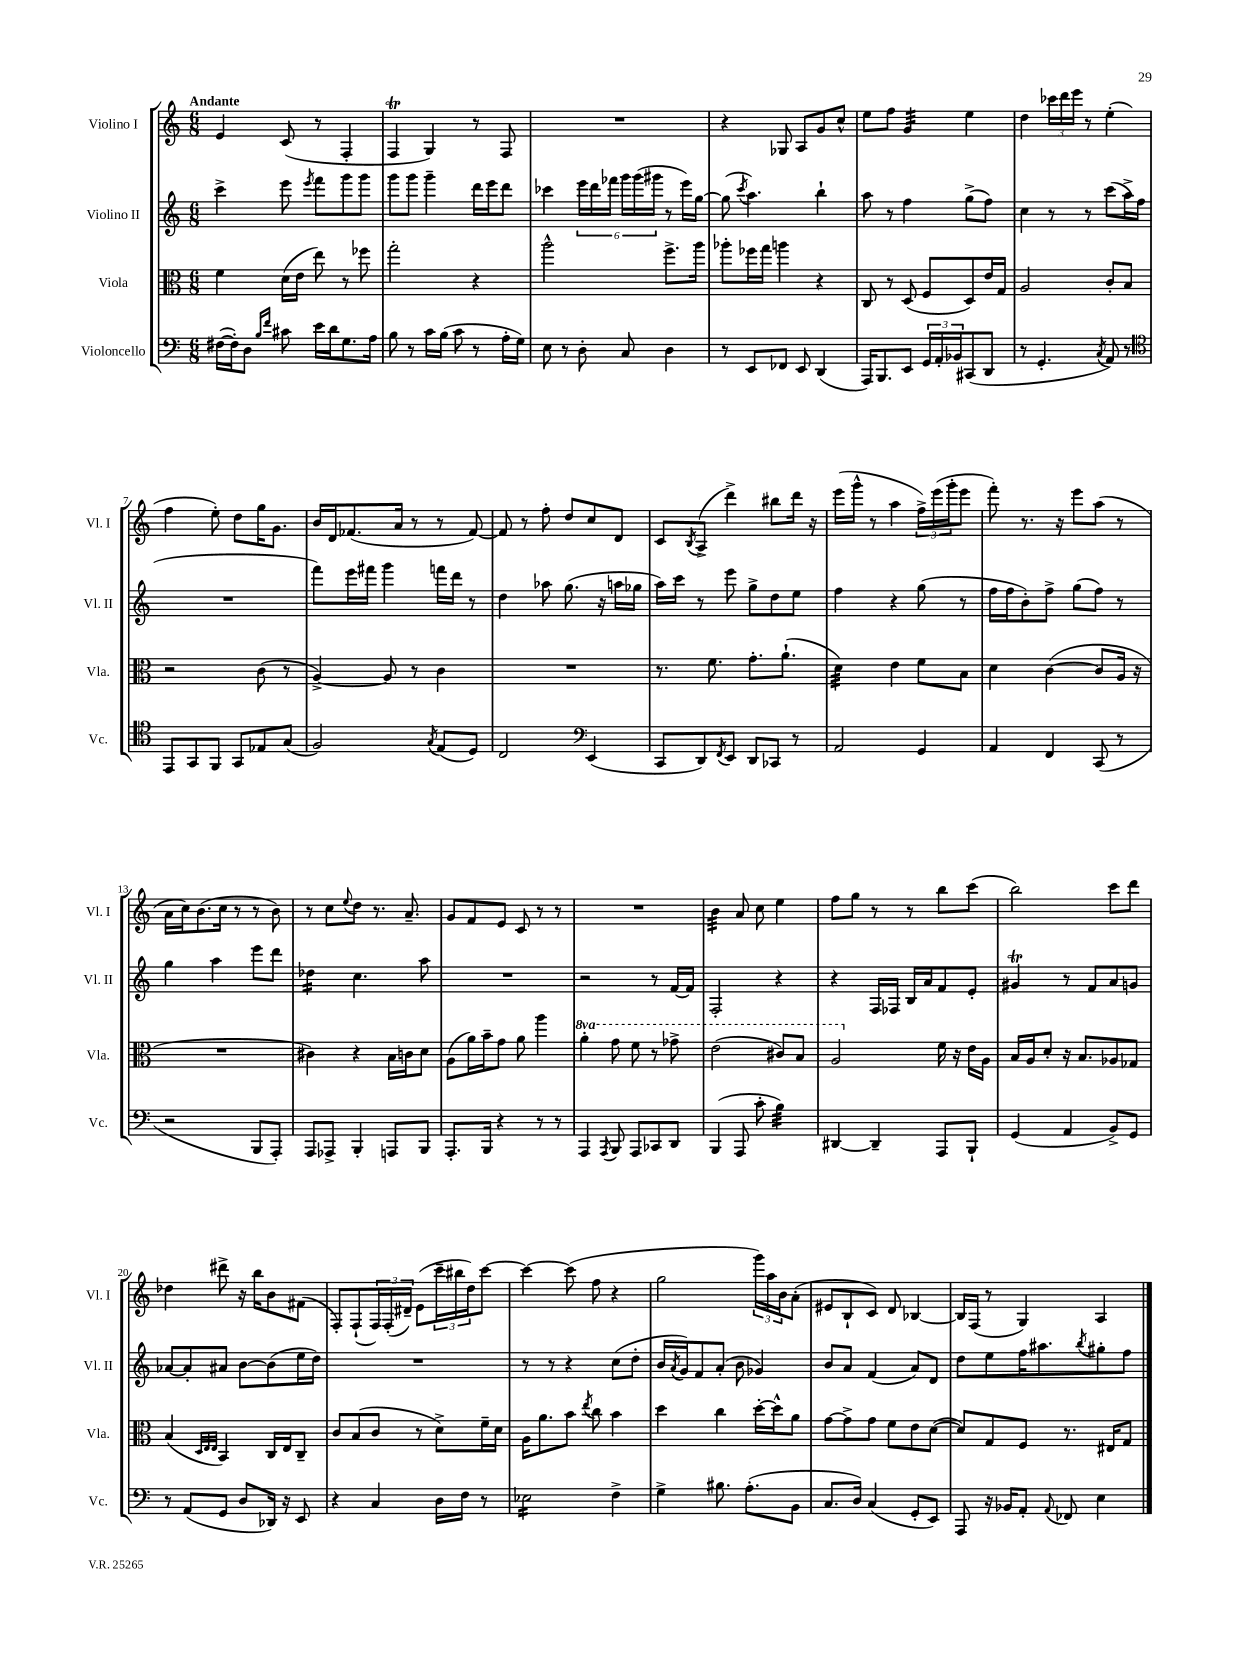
<<
\new StaffGroup <<
\new Staff = "s0" \with { instrumentName = "Violino I" shortInstrumentName = "Vl. I" } {
    \clef treble \key c \major \numericTimeSignature \time 6/8 \tempo "Andante"
    e'4 c'8( r8 f4-. |
    f4\trill g4) r8 f8 |
    R2. |
    r4 ges8 a8 g'8 c''8-^ |
    e''8 f''8 g'4:32 e''4 |
    d''4 \tuplet 3/2 { ces'''16 d'''16 e'''16 } r8 e''4-.( |
    f''4 e''8-.) d''8 g''16 g'8. |
    b'16 d'16 fes'8.( a'16 r8 r8 fes'8~) |
    fes'8 r8 f''8-. d''8 c''8 d'8 |
    c'8 \acciaccatura { b8 } a8->( d'''4->) bis''8 d'''16 r16 |
    e'''16( g'''16-^ r8 a''4 \tuplet 3/2 { f''16->) e'''16( g'''16-. } e'''8 |
    f'''8-.) r8. r16 e'''8 a''8( r8 |
    a'16 c''16) b'8.( c''16 r8 r8 b'8) |
    r8 c''8 \appoggiatura { e''8 } d''8 r8. a'8.-- |
    g'8 f'8 e'8 c'8 r8 r8 |
    R2. |
    b'4:32 a'8 c''8 e''4 |
    f''8 g''8 r8 r8 b''8 c'''8( |
    b''2) c'''8 d'''8 |
    des''4 dis'''8-> r16 b''16 b'8 fis'8( |
    f8-.) f8-!( \tuplet 3/2 { f16) f16-.( dis'16--) } e'8( \tuplet 3/2 { c'''16-- bis''16 d''16) } c'''8~ |
    c'''4~ c'''8( f''8 r4 |
    g''2 \tuplet 3/2 { g'''16) a''16 b'16 } a'8-.( |
    eis'8 b8-! c'8) d'8 bes4~ |
    bes16 f16( r8 g4) a4 \bar "|." |
}
\new Staff = "s1" \with { instrumentName = "Violino II" shortInstrumentName = "Vl. II" } {
    \clef treble \key c \major \numericTimeSignature \time 6/8
    c'''4-> e'''8 \acciaccatura { e'''8 } f'''8 g'''8 g'''8 |
    g'''8 g'''8 g'''4-- d'''16 e'''16 d'''8 |
    ces'''4 \tuplet 6/4 { e'''16 d'''16 fes'''16 g'''16 g'''16( gis'''16 } r8 e'''16) g''16~ |
    g''8( \acciaccatura { c'''8 } a''4.) b''4-! |
    a''8 r8 f''4 g''8->( f''8) |
    c''4 r8 r8 c'''8( a''16-> f''16 |
    R2. |
    f'''8) e'''16 fis'''16 g'''4 f'''16 d'''16 r8 |
    d''4 aes''8 g''8.( r16 a''16 ges''16 |
    a''16) c'''16 r8 e'''8 g''8-> d''8 e''8 |
    f''4 r4 g''8( r8 |
    f''16 f''16 b'8-.) f''8-> g''8( f''8) r8 |
    g''4 a''4 e'''8 d'''8 |
    des''4:16 c''4. a''8 |
    R2. |
    r2 r8 f'16~ f'16 |
    f2-. r4 |
    r4 f16 fes16 b16 a'16 f'8 e'8-. |
    gis'4\trill r8 f'8 a'8 g'8 |
    aes'8~ aes'8-. ais'8 b'8~ b'8( e''16 d''16) |
    R2. |
    r8 r8 r4 c''8( d''8-. |
    b'16 \acciaccatura { a'8 } g'16) f'8 a'8-.( b'8 ges'4) |
    b'8 a'8 f'4( a'8) d'8 |
    d''8 e''8 f''16 ais''8. \acciaccatura { b''8 } gis''8-. f''8 \bar "|." |
}
\new Staff = "s2" \with { instrumentName = "Viola" shortInstrumentName = "Vla." } {
    \clef alto \key c \major \numericTimeSignature \time 6/8 \set Staff.ottavationMarkups = #ottavation-simple-ordinals
    f'4 d'16( e'16 e''8) r8 fes''8 |
    g''2-. r4 |
    a''2-^ f''8.-> a''16 |
    aes''8-. fes''16 g''16 a''4 r4 |
    c8 r8 d8( f8 d8) e'16 g16 |
    a2 c'8-. b8 |
    r2 c'8( r8 |
    a4~->) a8 r8 c'4 |
    R2. |
    r8. f'8. g'8.-. a'8.-!( |
    d'4:32) e'4 f'8 b8 |
    d'4 c'4~( c'8 a16 r16 |
    R2. |
    cis'4) r4 b16 c'16 d'8 |
    a8( a'16) b'16-- g'8 a'8 a''4 |
    \ottava #1 a''4-. g''8 f''8 r8 ges''8-> |
    e''2( cis''8) b'8 |
    a'2 \ottava #0 f'16 r16 e'16 a16 |
    b16 a16 d'8-. r16 b8. aes8 ges8 |
    b4( \grace { d32 e32 e32 } b,4) c16 e16 c8-- |
    c'8 b8( c'8 r8 d'8->) f'16-- d'16 |
    a16 a'8. b'8 \acciaccatura { e''8 } c''8 b'4 |
    d''4 c''4 d''16~-. d''16-^ a'8 |
    g'8~ g'8-> g'8 f'8 e'8 d'8~( |
    d'8) g8 f8 r8. eis16 g8 \bar "|." |
}
\new Staff = "s3" \with { instrumentName = "Violoncello" shortInstrumentName = "Vc." } {
    \clef bass \key c \major \numericTimeSignature \time 6/8
    fis16~( fis16-.) d8 \grace { b16 f'16 } cis'8 e'16 d'16 g8. a16 |
    b8 r8 c'16 b16( c'8 r8 a16-. g16) |
    e8 r8 d8-. c8 d4 |
    r8 e,8 fes,8 e,8 d,4( |
    a,,16) b,,8. e,8 \tuplet 3/2 { g,16 a,16-. bes,16 } cis,8( d,8 |
    r8 g,4.-. \acciaccatura { c8 } a,8) r8 |
    \clef tenor e,8 g,8 f,8 g,8 ees8 g8( |
    f2) \acciaccatura { g8 } e8( d8) |
    c2 \clef bass e,4( |
    c,8 d,8) \acciaccatura { f,8 } e,8 d,8 ces,8 r8 |
    a,2 g,4 |
    a,4 f,4 c,8( r8 |
    r2 b,,8 a,,8-.) |
    a,,8 aes,,8-> b,,4-. a,,8 b,,8 |
    a,,8.-. b,,16 r4 r8 r8 |
    a,,4 \acciaccatura { a,,8 } b,,8 a,,8 ces,8 d,8 |
    b,,4( a,,8 c'8-. b4:32) |
    dis,4~ dis,4-- a,,8 b,,8-! |
    g,4( a,4 b,8->) g,8 |
    r8 a,8( g,8 d8 des,16) r16 e,8 |
    r4 c4 d16 f16 r8 |
    ees2:16 f4-> |
    g4-> bis8. a8.-.( b,8 |
    c8. d16) c4( g,8-. e,8) |
    a,,8 r16 bes,16 a,8-. \appoggiatura { a,8 } fes,8 e4 \bar "|." |
}
>>
>>
